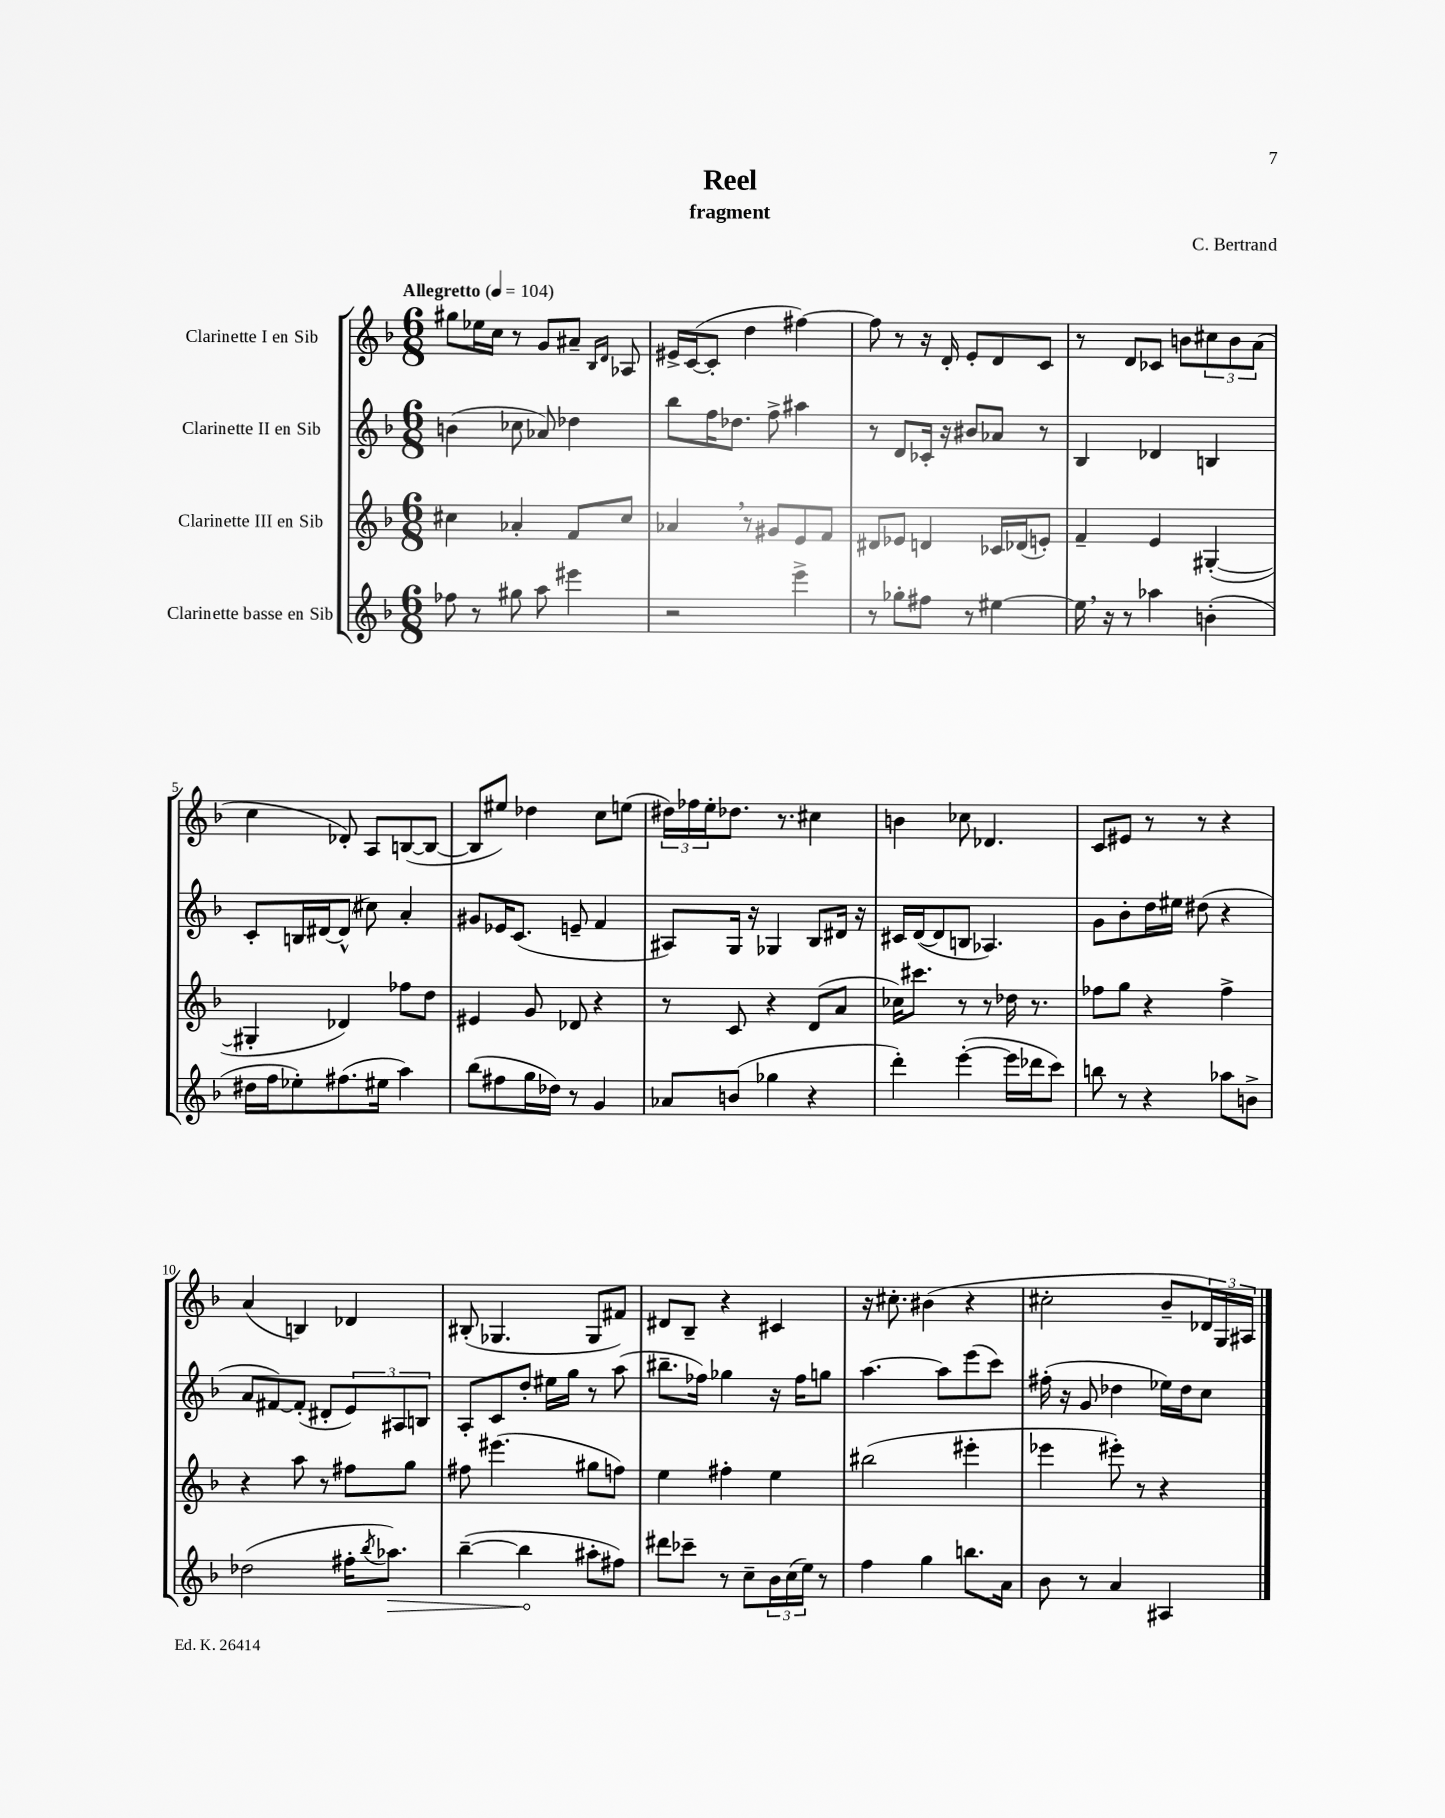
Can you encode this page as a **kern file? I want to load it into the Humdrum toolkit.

**kern	**dynam	**kern	**kern	**kern
*part4	*part4	*part3	*part2	*part1
*staff4	*staff4	*staff3	*staff2	*staff1
*I"Clarinette basse en Sib	*	*I"Clarinette III en Sib	*I"Clarinette II en Sib	*I"Clarinette I en Sib
*clefG2	*	*clefG2	*clefG2	*clefG2
*k[b-]	*	*k[b-]	*k[b-]	*k[b-]
*M6/8	*	*M6/8	*M6/8	*M6/8
*MM104	*	*MM104	*MM104	*MM104
=1	=1	=1	=1	=1
!	!	!	!	!LO:TX:a:B:t=Allegretto
8ff-X\	.	4cc#X\	(4bn\	8gg#X\L
8r	.	.	.	16ee-X\L
.	.	.	.	16cc\JJ
8gg#X\	.	4a-X'/	8cc-X\	8r
8aa\	.	.	8a-X/)	8g/L
4eee#X\	.	8f/L	4dd-X\	8a#X~/J
.	.	.	.	16qqB-/LL
.	.	.	.	16qqd/JJ
.	.	8cc#/J	.	8A-X/
=2	=2	=2	=2	=2
2r	.	4a-X,/	8bb-\L	16e#X^/LL
.	.	.	.	([16c/J
.	.	.	16ff\K	8c'/J]
.	.	.	8.dd-X\J	.
.	.	8r	.	4dd\
.	.	8g#X/L	8ff^\	.
4eee^\	.	8e/	4aa#X\	[4ff#X\)
.	.	8f/J	.	.
=3	=3	=3	=3	=3
8r	.	8d#X/L	8r	8ff#\]
8gg-X'\L	.	8e-X/J	8d/L	8r
8ff#X\J	.	4dn/	16c-X'/Jk	16r
.	.	.	16r	16d'/
8r	.	.	8b#X/L	8e'/L
[4ee#X\	.	16c-X/LL	8a-X/J	8d/
.	.	(16d-X/J	.	.
.	.	8en'/J)	8r	8c/J
=4	=4	=4	=4	=4
16ee#,\]	.	4f~/	4B-/	8r
16r	.	.	.	.
8r	.	.	.	8d/L
4aa-X\	.	4e/	4d-X/	8c-X/J
.	.	.	.	8bn\L
(4bn'\	.	([4G#X'/	4Bn/	12cc#X\
.	.	.	.	12b\
.	.	.	.	(12a\J
!!LO:LB:g=z
=5	=5	=5	=5	=5
16dd#X\LL	.	4G#X'/]	8c'/L	4cc\
16ff\J	.	.	.	.
8ee-X'\)	.	.	16Bn/L	.
.	.	.	[16d#X/J	.
(8.ff#X\	.	4d-X/)	(8d#^^/J]	8d-X'/)
.	.	.	8cc#X\)	8A/L
16ee#X\Jk	.	.	.	.
4aa\)	.	8ff-X\L	4a'/	([8Bn/
.	.	8dd\J	.	8B/J_
=6	=6	=6	=6	=6
(8bb-\L	.	4e#X/	8g#X/L	8B/L]
8ff#X\	.	.	16e-X/K	8ee#X/J)
.	.	.	(8.c/J	.
16gg\L	.	8g/	.	4dd-X\
16dd-X\JJ)	.	.	.	.
8r	.	8d-X/	8en~/	.
4g/	.	4r	4f/	8cc\L
.	.	.	.	(8een\J
=7	=7	=7	=7	=7
8a-X/L	.	8r	8A#X/L)	24dd#X\LL)
.	.	.	.	24ff-X\
.	.	.	.	24ee'\J
(8bn/J	.	8c/	16G/Jk	8.dd-X\J
.	.	.	16r	.
4gg-X\	.	4r	4G-X/	.
.	.	.	.	8.r
4r	.	(8d/L	8B-/L	4cc#X\
.	.	8a/J	16d#X/Jk	.
.	.	.	16r	.
=8	=8	=8	=8	=8
4ddd'\)	.	16cc-X\KL)	16c#X/LL	4bn\
.	.	8.ccc#X\J	([16d/J	.
.	.	.	8d/]	.
([4eee'\	.	8r	8Bn/J	8cc-X\
.	.	8r	4.A-X/)	4.d-X/
16eee\LL]	.	16dd-X\	.	.
16ddd-X\J	.	8.r	.	.
8ccc\J)	.	.	.	.
=9	=9	=9	=9	=9
8bbn\	.	8ff-X\L	8g\L	8c/L
8r	.	8gg\J	8b-'\	8e#X/J
4r	.	4r	16dd\L	8r
.	.	.	16ee#X\JJ	.
.	.	.	(8dd#X\	8r
8aa-X\L	.	4ff-^\	4r	4r
8bn^\J	.	.	.	.
!!LO:LB:g=z
=10	=10	=10	=10	=10
(2dd-X\	.	4r	8a/L	(4a/
.	.	.	[8f#X/)	.
.	.	8aa\	(8f#'/J]	4Bn/)
.	.	8r	8d#X'/L	.
16ff#X'\KL	.	8ff#X\L	12e/)	4d-X/
8qbb-/	.	.	.	.
!	!LO:HP:b	!	!	!
8.aa-X\J)	>	.	.	.
.	.	.	12A#X/	.
.	.	8gg\J	.	.
.	.	.	12Bn/J	.
=11	=11	=11	=11	=11
([4bb-~\	.	8ff#X\	8A'/L	(8B#X'/
.	.	(4.eee#X\	8c/	4.G-X/
4bb-\]	.	.	8dd'/J	.
.	.	.	16ee#X\LL	.
.	.	.	16gg\JJ	.
8aa#X'\L	]	8gg#X\L	8r	8G-/L
8ff#X\J)	.	8ffn\J)	(8aa\	8f#X/J)
=12	=12	=12	=12	=12
8ddd#X\L	.	4ee\	8.bb#X~\L	8d#X/L
8ccc-X~\J	.	.	.	8B-~/J
.	.	.	16ff-X\Jk)	.
8r	.	4ff#X'\	4gg-X\	4r
8cc~\L	.	.	.	.
24b-\L	.	4ee\	16r	4c#X/
(24cc\	.	.	.	.
.	.	.	16ff-\KL	.
24ee\JJ)	.	.	.	.
8r	.	.	8ggn\J	.
=13	=13	=13	=13	=13
4ff\	.	(2bb#X\	[4.aa\	16r
.	.	.	.	8.cc#X'\
4gg\	.	.	.	(4b#X\
.	.	.	8aa\L]	.
8.bbn\L	.	4eee#X'\	(8eee\	4r
.	.	.	8ccc\J)	.
16a\Jk	.	.	.	.
=14	=14	=14	=14	=14
8b-\	.	4eee-X\	(16ff#X'\	2cc#X'\
.	.	.	16r	.
8r	.	.	8g/	.
4a/	.	8eee#X'\)	4dd-X\	.
.	.	8r	.	.
4A#X/	.	4r	16ee-X\LL)	8b-~/L
.	.	.	16dd-\J	.
.	.	.	8cc\J	24d-X/L)
.	.	.	.	24G/
.	.	.	.	24A#X/JJ
==	==	==	==	==
*-	*-	*-	*-	*-
